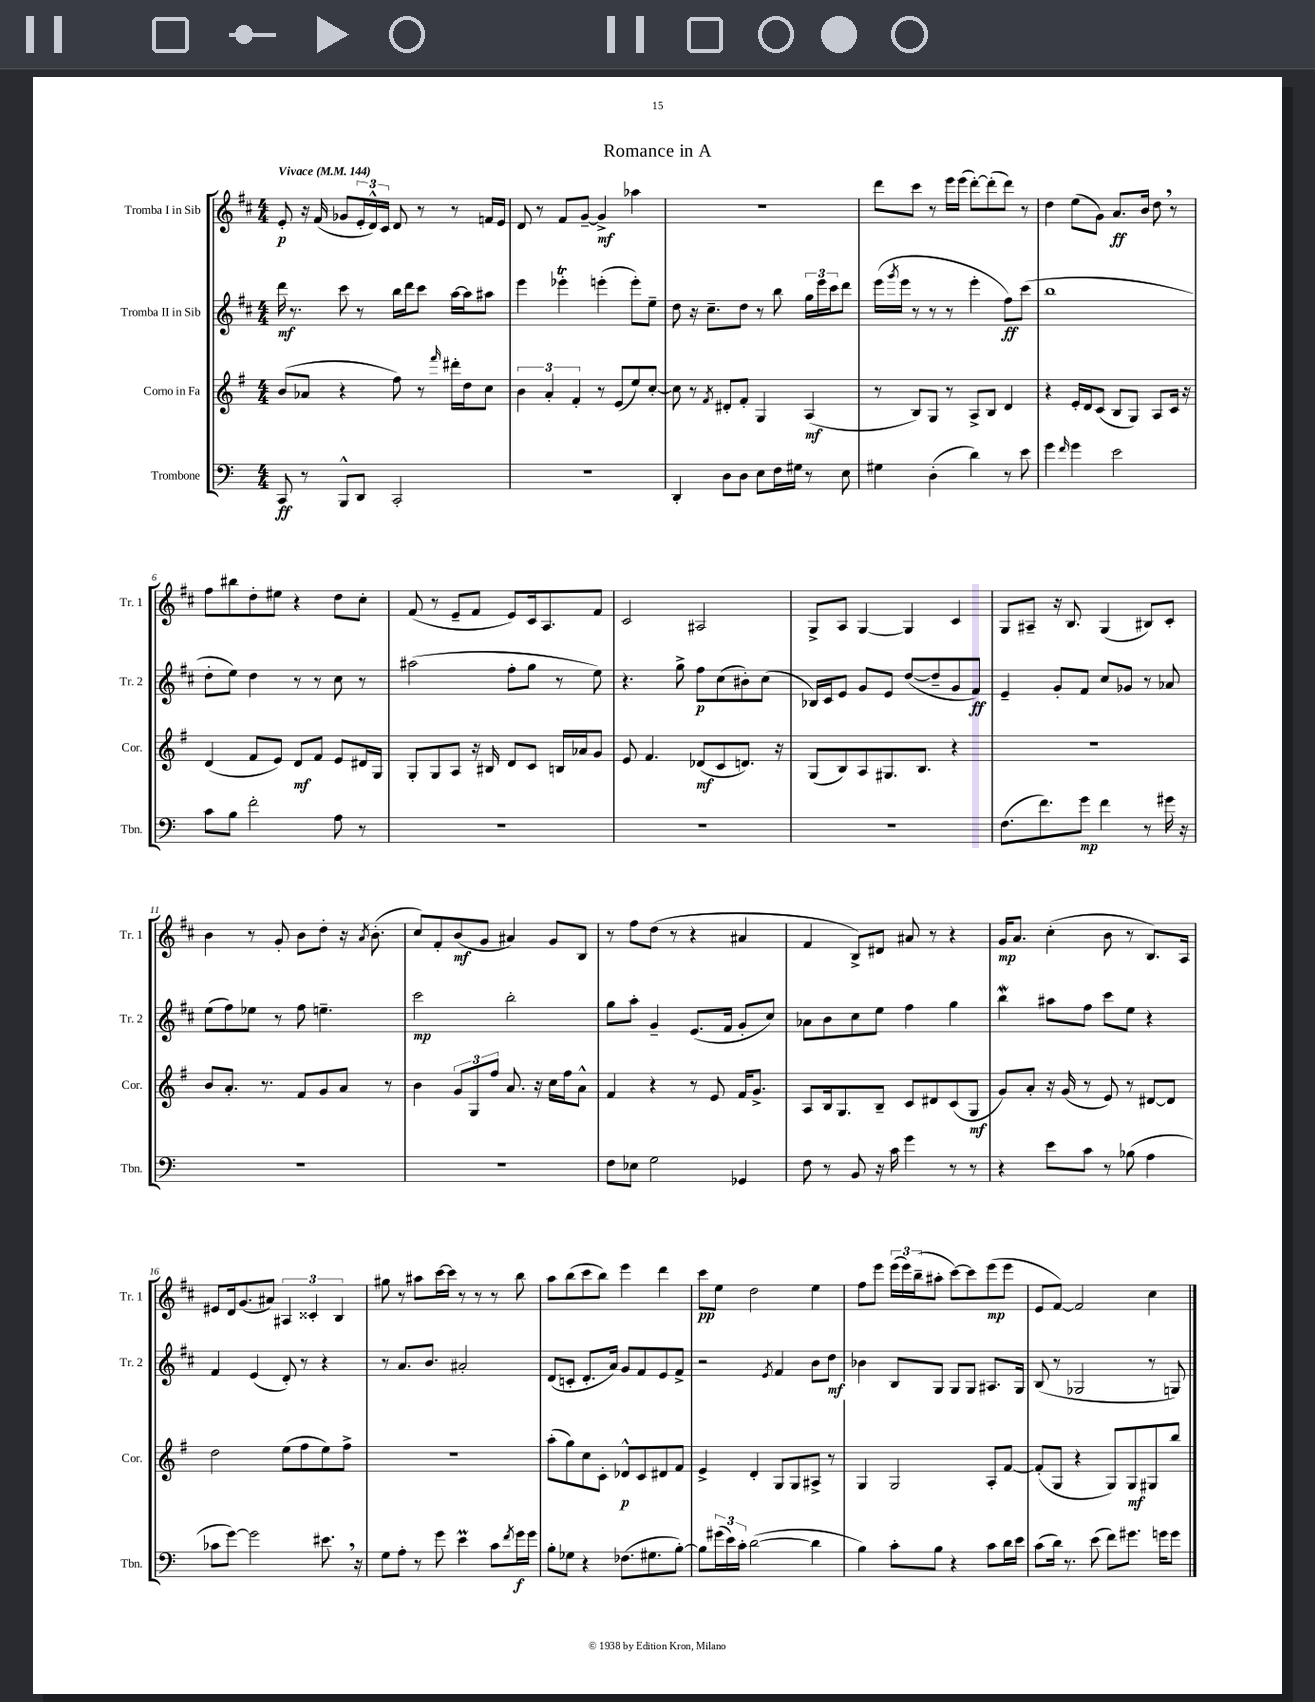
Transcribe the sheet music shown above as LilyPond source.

\header { title = "Romance in A" }
<<
\new StaffGroup <<
\new Staff = "s0" \with { instrumentName = "Tromba I in Sib" shortInstrumentName = "Tr. 1" } {
    \clef treble \key d \major \numericTimeSignature \time 4/4 \tempo "Vivace" 4 = 144
    e'8-.\p r16 fis'16( ges'8 \tuplet 3/2 { e'16-. d'16-^) cis'16 } d'8 r8 r8 f'16 e'16 |
    d'8 r8 fis'8 g'8~-- g'4->\mf aes''4 |
    R1 |
    d'''8 cis'''8 r8 e'''16 e'''16( d'''8~-.) d'''8-.( d'''8) r8 |
    d''4 e''8( g'8) a'8.\ff b'16 d''8 \breathe r8 |
    fis''8 bis''8 d''8-. eis''8 r4 d''8 cis''8-. |
    fis'8( r8 e'8-- fis'8 e'8) cis'16 a8. fis'8 |
    cis'2 ais2 |
    g8-> a8 g4~ g4 cis'4 |
    g8 ais8-- r16 b8. g4( bis8) cis'8-. |
    b'4 r8 g'8-. b'8 d''8-. r16 \acciaccatura { a'8 } b'8.-.( |
    cis''8) fis'8-. b'8\mf( g'8 ais'4) g'8 b8 |
    r8 fis''8 d''8( r8 r4 ais'4 |
    fis'4 b8->) dis'8 ais'8 r8 r4 |
    g'16\mp a'8. cis''4-.( b'8 r8 b8.) a16 |
    eis'8 d'16 g'8.( ais'8) \tuplet 3/2 { ais4 cisis'4-. b4 } |
    gis''8 r8 ais''8 cis'''16~ cis'''16 r8 r8 r8 b''8 |
    a''8 b''8( cis'''8 b''8) e'''4 d'''4 |
    cis'''8\pp e''8 d''2 e''4 |
    fis''8 e'''8 \tuplet 3/2 { e'''16( e'''16) b''16--( } ais''8-. cis'''8~) cis'''8 e'''8\mp( e'''8 |
    e'8 fis'8~) fis'2 cis''4 \bar "|." |
}
\new Staff = "s1" \with { instrumentName = "Tromba II in Sib" shortInstrumentName = "Tr. 2" } {
    \clef treble \key d \major \numericTimeSignature \time 4/4
    d'''16\mf r8. cis'''8 r8 b''16 d'''16 cis'''8 a''16~ a''16 ais''8 |
    e'''4 ees'''4-.\trill e'''4-.( e'''8-.) e''8-- |
    d''8 r16 cis''8.-- d''8 r8 b''8 \tuplet 3/2 { g''16 e'''16 cis'''16 } d'''8 |
    e'''16( \acciaccatura { g'''8 } e'''16 r8 r8 r8 e'''4-. fis''8\ff) cis'''8( |
    b''1 |
    d''8-. e''8) d''4 r8 r8 cis''8 r8 |
    ais''2( fis''8-. g''8 r8 e''8) |
    r4. g''8-> fis''8\p cis''8( bis'8-.) cis''8( |
    bes16) cis'16 e'8 g'8 e'8 d''8~( d''8-- g'8 fis'8\ff) |
    e'4-- g'8-. fis'8 cis''8 ges'8 r8 aes'8 |
    e''8( fis''8) ees''8 r8 fis''8 e''4.-- |
    cis'''2\mp b''2-. |
    g''8 a''8-. g'4-- e'8.( fis'16 g'8-. cis''8) |
    aes'8 b'8 cis''8 e''8 fis''4 g''4 |
    b''4\mordent ais''8 fis''8 cis'''8 e''8 r4 |
    fis'4 e'4( d'8-.) r8 r4 |
    r8 a'8. b'8. ais'2-. |
    d'8( c'8-. d'8.-. a'16) g'8 fis'8 e'8 fis'8-> |
    r2 \acciaccatura { e'8 } fis'4 b'8 d''8\mf |
    bes'4 b8 g8 g8 g8 ais8. g16 |
    b8( r8 ges2 r8 g8) \bar "|." |
}
\new Staff = "s2" \with { instrumentName = "Corno in Fa" shortInstrumentName = "Cor." } {
    \clef treble \key g \major \numericTimeSignature \time 4/4
    b'8( aes'8 r4 fis''8) r8 \grace { fis'''16 } dis'''16-. d''16 c''8 |
    \tuplet 3/2 { b'4 a'4-. fis'4-. } r8 e'8( e''8) c''8~-. |
    c''8 r8 \acciaccatura { fis'8 } dis'8-. fis'8-. g4 a4\mf( |
    r8 b8) g8 r8 a8-> b8 d'4 |
    r4 e'16-. d'16 c'8( b8 g8) a8 c'16 r16 |
    d'4( fis'8 e'8) d'8\mf fis'8 e'8 dis'16 g16 |
    g8-. g8 a8 r16 bis16 d'8 c'8 b16 aes'16 g'8 |
    e'8 fis'4. des'8\mf( c'8 d'8.) r16 |
    g8( b8) a8 gis8. b8. r4 |
    R1 |
    b'8 a'8.-. r8. fis'8 g'8 a'8 r8 |
    b'4 \tuplet 3/2 { g'8 g8 fis''8 } a'8. r16 c''16 fis''16 a'8-^ |
    fis'4 r4 r8 e'8 fis'16 g'8.-> |
    a8 b16 g8. b8-- c'8 dis'8 c'8( g8\mf |
    g'8) a'8-. r16 g'16( r8 e'8) r8 dis'8~ dis'8 |
    d''2 e''8( fis''8 e''8) fis''8-> |
    R1 |
    a''8-.( g''8) c''8 c'8-. des'8-^\p c'8 dis'8 fis'8 |
    e'4-> d'4-. g8 g8 ais8-> r8 |
    g4 g2 a8-. fis'8~ |
    fis'8-.( g8 r4 g8) g8\mf gis8 b''8 \bar "|." |
}
\new Staff = "s3" \with { instrumentName = "Trombone" shortInstrumentName = "Tbn." } {
    \clef bass \key c \major \numericTimeSignature \time 4/4
    c,8\ff r8 b,,8-^ d,8 c,2-. |
    R1 |
    d,4-. d8 d8 e8 f16 gis16 r8 e8 |
    gis4 d4-.( d'4) r8 e'8 |
    g'4 \grace { f'16 } g'4 e'2 |
    c'8 b8 f'2-. a8 r8 |
    R1 |
    R1 |
    R1 |
    f8.( f'8.) g'8\mp f'4 r8 gis'16 r16 |
    R1 |
    R1 |
    f8 ees8 g2 ges,4 |
    f8 r8 b,8 r16 c'16 g'4 r8 r8 |
    r4 e'8 c'8 r8 bes8( a4 |
    ces'8 g'8~) g'2 eis'8. \breathe r16 |
    g8 a8-. r8 g'8 e'4\prall c'8 \acciaccatura { f'8 } g'16\f g'16 |
    b8-. ges8 r4 fes8.( gis8. b8~-.) |
    b8 \tuplet 3/2 { gis'16( e'16) c'16-. } d'2~( d'4 |
    b4) c'8-. b8 r4 c'8 d'16 e'16 |
    c'8( d'16) r8. e'8( f'8) gis'8. g'16 g'8 \bar "|." |
}
>>
>>
